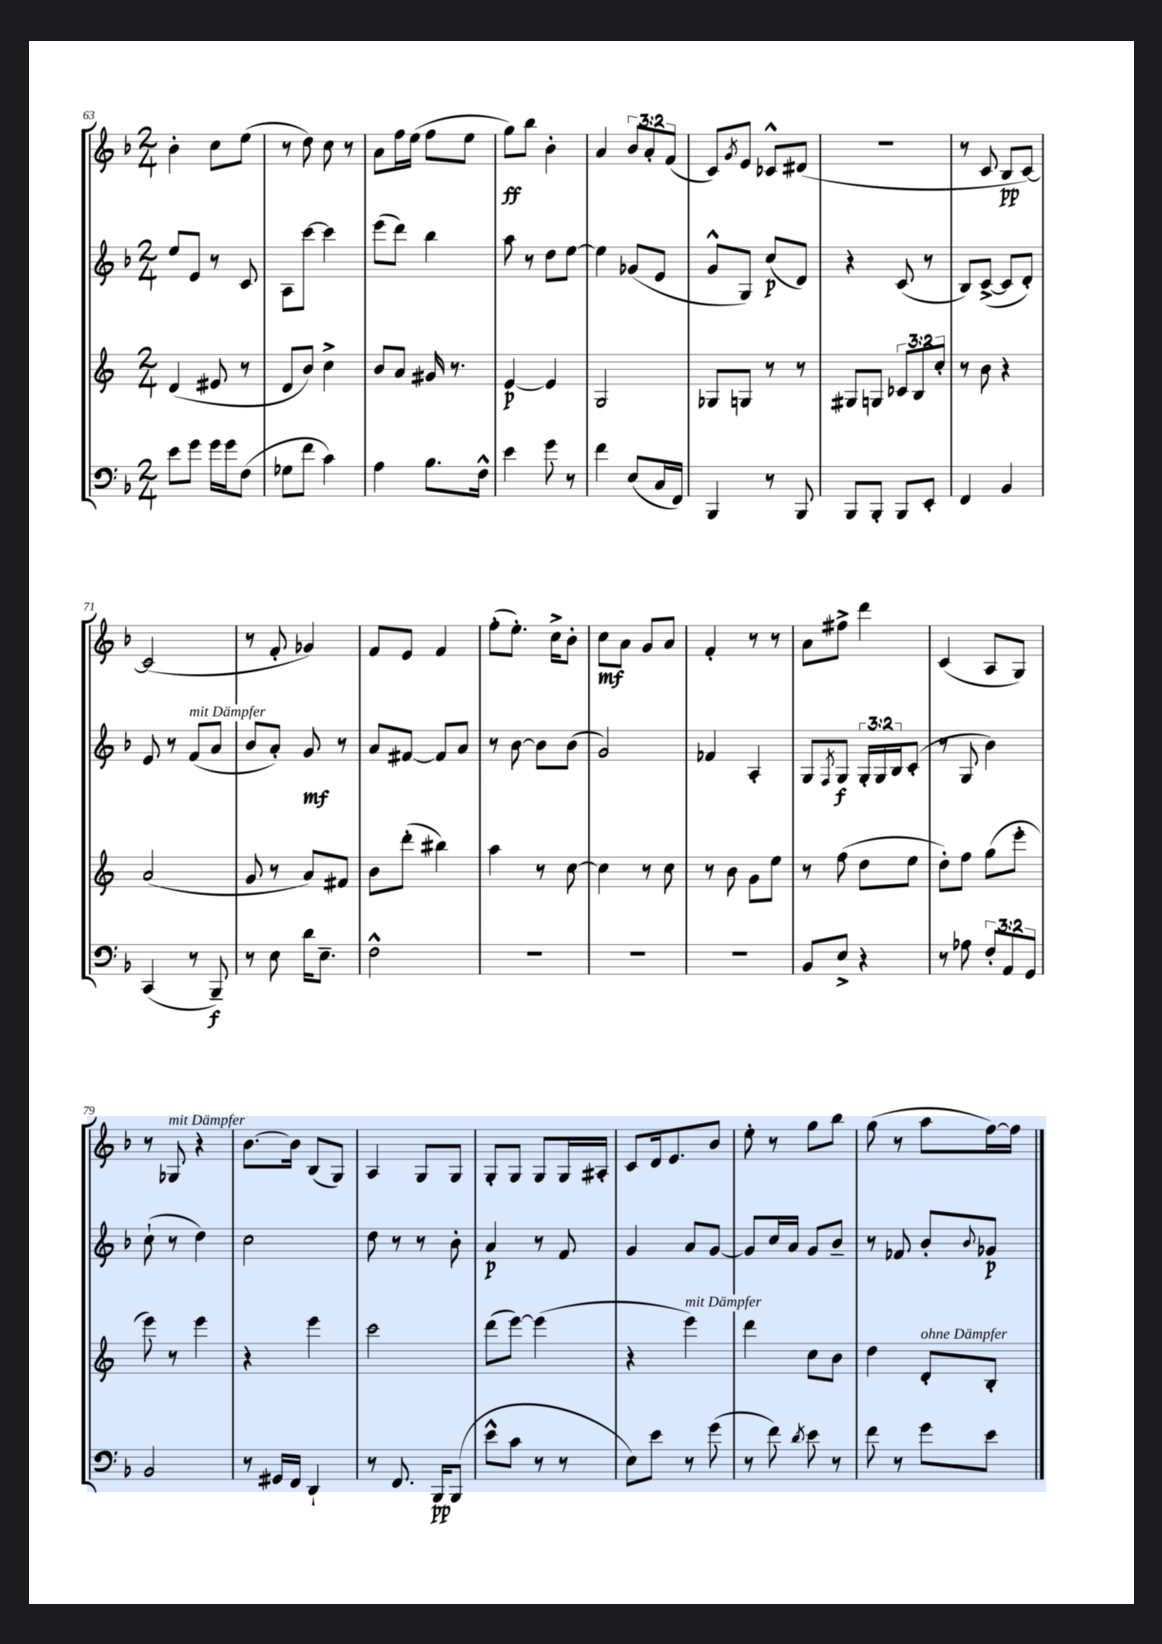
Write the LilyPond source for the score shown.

<<
\new StaffGroup <<
\new Staff = "s0" {
    \clef treble \key f \major \numericTimeSignature \time 2/4 \override Staff.TupletNumber.text = #tuplet-number::calc-fraction-text
    bes'4-. c''8 e''8( |
    r8 d''8) c''8 r8 |
    a'8 f''16 e''16( f''8 e''8 |
    g''8\ff) bes''8 bes'4-. |
    a'4 \tuplet 3/2 { bes'8 a'8-. f'8( } |
    c'8) \acciaccatura { g'8 } e'8 ces'8-^ dis'8( |
    R2 |
    r8 c'8 bes8\pp c'8~) |
    c'2( |
    r8 f'8-. ges'4) |
    f'8 e'8 f'4 |
    f''8-.( e''8.-.) c''16-> bes'8-. |
    c''8\mf a'8 g'8 a'8 |
    f'4-. r8 r8 |
    a'8 fis''8-> d'''4 |
    c'4( a8 g8) |
    r8 ges8^\markup { \italic "mit Dämpfer" } r4 |
    bes'8.~ bes'16 bes8( g8) |
    a4 g8 g8 |
    g8-. g8 g8 g16 ais16-. |
    c'8 d'16 e'8. bes'8 |
    e''8-. r8 g''8 bes''8 |
    g''8( r8 a''8 f''16~) f''16 \bar "|." |
}
\new Staff = "s1" {
    \clef treble \key f \major \numericTimeSignature \time 2/4 \override Staff.TupletNumber.text = #tuplet-number::calc-fraction-text
    e''8 e'8 r8 c'8 |
    a8 c'''8~ c'''4 |
    e'''8( d'''8) bes''4 |
    a''8 r8 d''8 e''8~ |
    e''4 ges'8( e'8 |
    g'8-^ g8) c''8\p( d'8) |
    r4 c'8( r8 |
    bes8) c'8~->( c'8 d'8-.) |
    e'8 r8 f'8^\markup { \italic "mit Dämpfer" }( a'8 |
    bes'8 a'8-.) g'8\mf r8 |
    a'8 fis'8~ fis'8 a'8 |
    r8 bes'8~ bes'8 bes'8( |
    g'2) |
    fes'4 a4-. |
    g8 \acciaccatura { f8 } g8\f \tuplet 3/2 { g16-. g16 bes16 } c'8-.( |
    r8 g8 bes'4) |
    c''8-!( r8 d''4) |
    c''2 |
    d''8 r8 r8 bes'8-. |
    a'4\p r8 f'8 |
    g'4 a'8 g'8~ |
    g'8 c''16 a'16 g'8 bes'8-- |
    r8 fes'8 bes'8-. \appoggiatura { bes'8 } ges'8\p \bar "|." |
}
\new Staff = "s2" {
    \clef treble \key c \major \numericTimeSignature \time 2/4 \override Staff.TupletNumber.text = #tuplet-number::calc-fraction-text
    d'4( eis'8 r8 |
    d'8 b'8) c''4-> |
    b'8 a'8 gis'16 r8. |
    e'4~\p e'4 |
    g2 |
    ges8 g8 r8 r8 |
    gis8 g8 \tuplet 3/2 { ces'8 b8 c''8-. } |
    r8 b'8 r4 |
    a'2( |
    g'8 r8 a'8) fis'8 |
    b'8 d'''8-.( bis''4) |
    a''4 r8 c''8~ |
    c''4 r8 c''8 |
    r8 b'8 g'8 e''8 |
    r8 f''8( d''8 e''8 |
    d''8-.) f''8 g''8( e'''8-. |
    e'''8) r8 e'''4 |
    r4 e'''4 |
    c'''2 |
    d'''8( e'''8~) e'''4( |
    r4 e'''4^\markup { \italic "mit Dämpfer" }) |
    d'''4 c''8 b'8 |
    d''4 d'8-.^\markup { \italic "ohne Dämpfer" } b8-. \bar "|." |
}
\new Staff = "s3" {
    \clef bass \key f \major \numericTimeSignature \time 2/4 \override Staff.TupletNumber.text = #tuplet-number::calc-fraction-text
    e'8 g'8 g'16 g'16 f8( |
    ges8 f'8 c'4) |
    a4 bes8. f16-^ |
    e'4 g'8 r8 |
    f'4 e8( c16 f,16) |
    bes,,4 r8 bes,,8 |
    bes,,8 bes,,8-. bes,,8 e,8-. |
    f,4 bes,4 |
    c,4( r8 bes,,8--\f) |
    r8 e8 d'16 e8.-- |
    f2-^ |
    R2 |
    R2 |
    R2 |
    bes,8 e8-> r4 |
    r8 aes8 \tuplet 3/2 { f8-. a,8 g,8 } |
    bes,2 |
    r8 gis,16 f,16 d,4-! |
    r8 f,8. bes,,16\pp bes,,8( |
    e'8-^ c'8 r8 r8 |
    e8) e'8 r8 g'8( |
    r8 f'8) \acciaccatura { d'8 } e'8 r8 |
    f'8 r8 g'8 e'8 \bar "|." |
}
>>
>>
\layout { \context { \Score currentBarNumber = #63 } }
